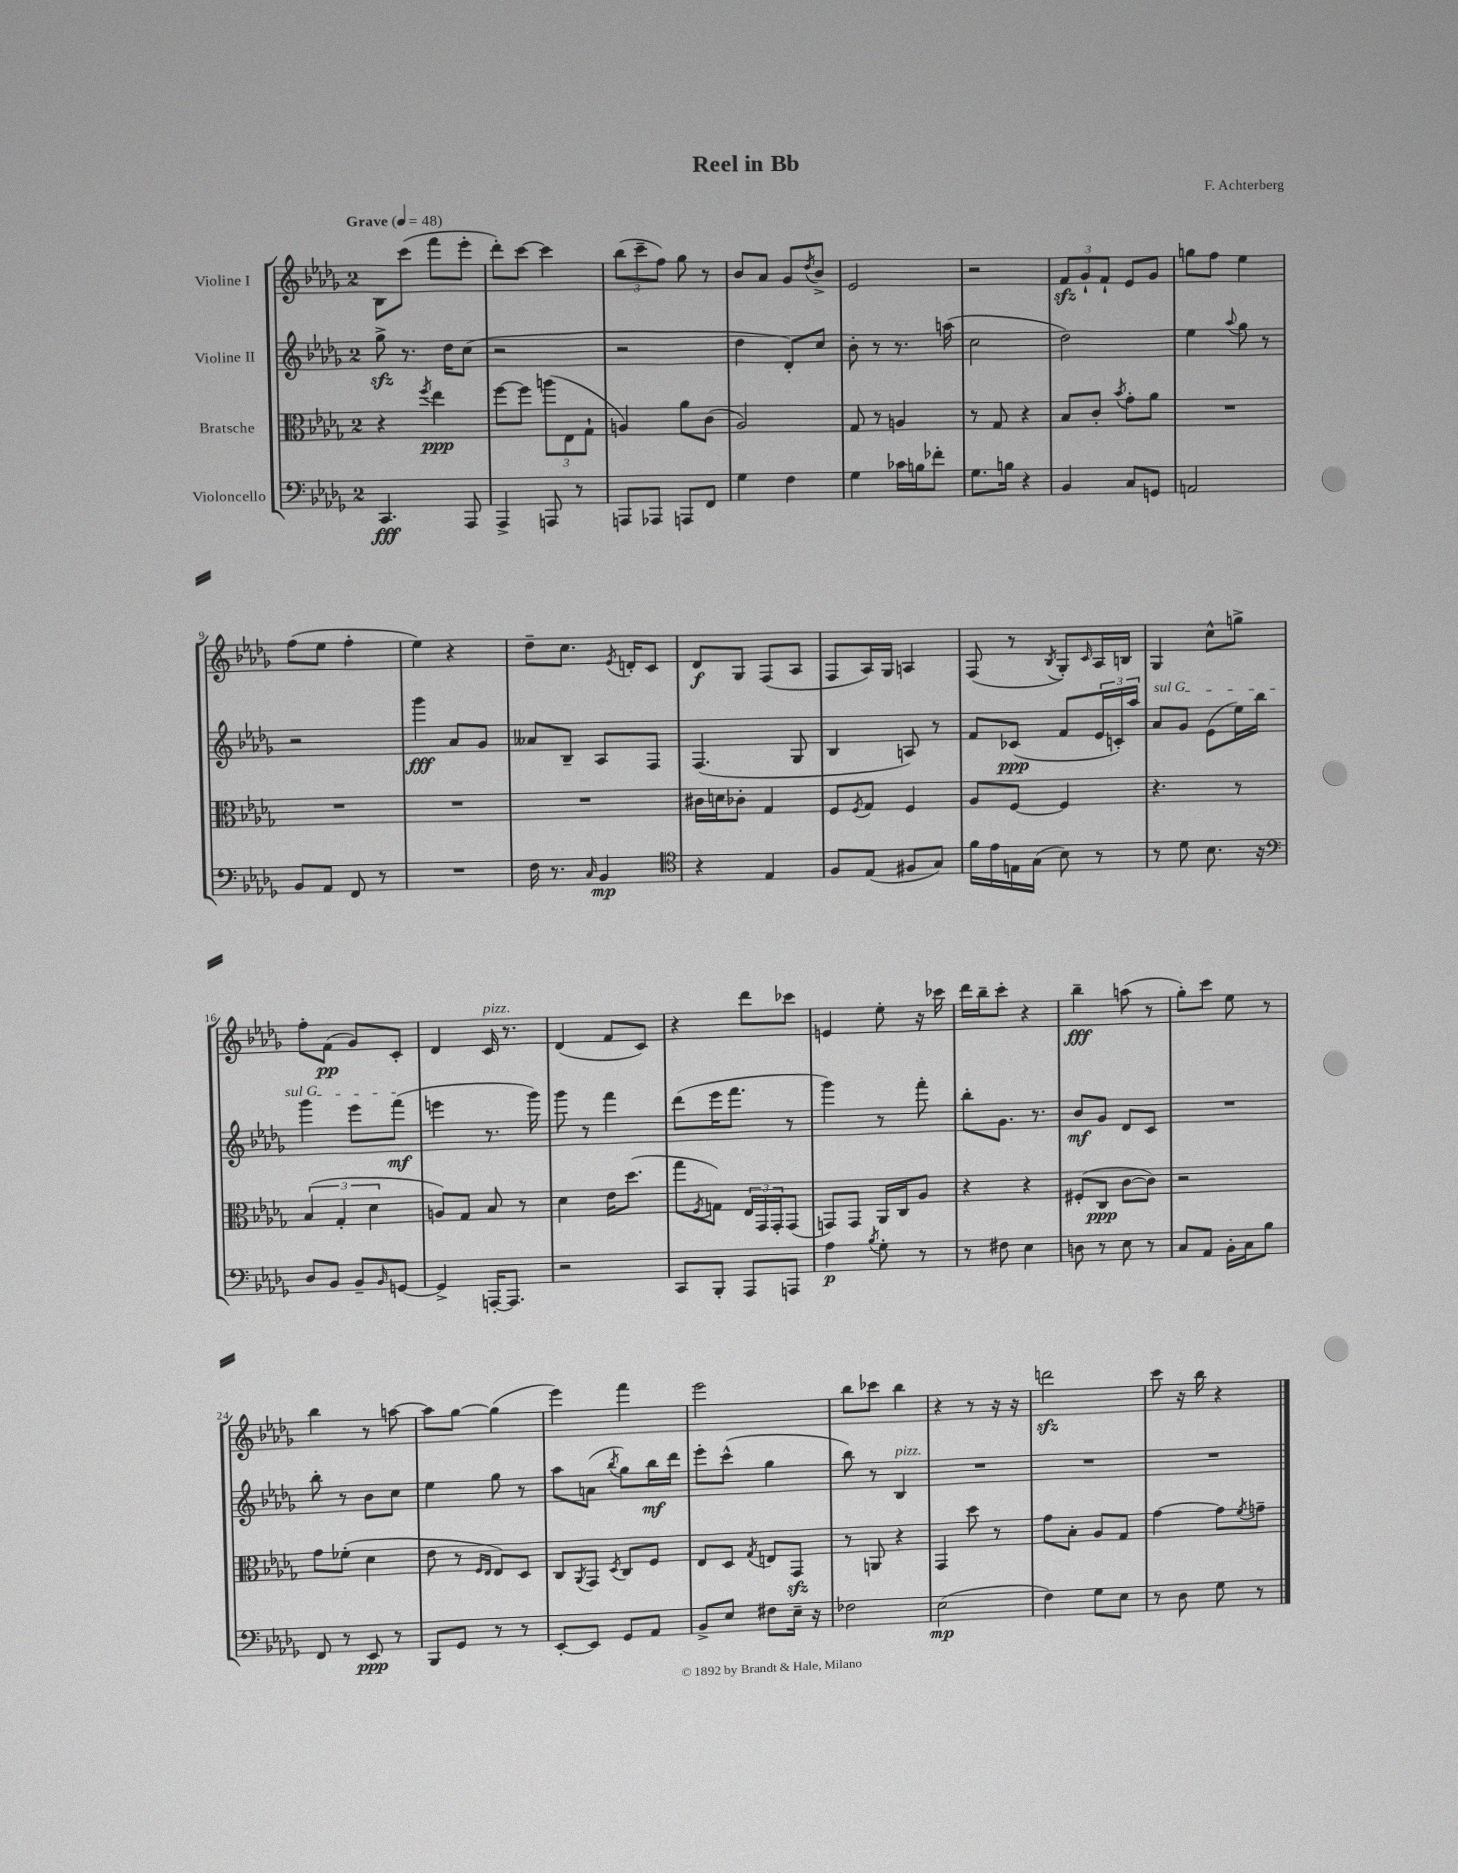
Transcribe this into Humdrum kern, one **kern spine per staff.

**kern	**dynam	**kern	**dynam	**kern	**dynam	**kern	**dynam
*part4	*part4	*part3	*part3	*part2	*part2	*part1	*part1
*staff4	*staff4	*staff3	*staff3	*staff2	*staff2	*staff1	*staff1
*I"Violoncello	*	*I"Bratsche	*	*I"Violine II	*	*I"Violine I	*
*clefF4	*	*clefC3	*	*clefG2	*	*clefG2	*
*k[b-e-a-d-g-]	*	*k[b-e-a-d-g-]	*	*k[b-e-a-d-g-]	*	*k[b-e-a-d-g-]	*
*M2/4	*	*M2/4	*	*M2/4	*	*M2/4	*
*MM48	*	*MM48	*	*MM48	*	*MM48	*
=1	=1	=1	=1	=1	=1	=1	=1
!	!	!	!	!	!	!LO:TX:a:B:t=Grave	!
4.CC/	fff	4r	.	8gg-zz^\	.	8B-\L	.
.	.	.	.	8.r	.	(8ccc\J	.
.	.	8qff/	.	.	.	.	.
.	.	4ee-\	ppp	.	.	8fff\L	.
.	.	.	.	16dd-\KL	.	.	.
8AAA-/	.	.	.	(8cc\J	.	8eee-'\J	.
=2	=2	=2	=2	=2	=2	=2	=2
4AAA-^/	.	[8ff\L	.	2r	.	8ddd-'\L)	.
.	.	8ff\J]	.	.	.	[8ccc\J	.
8AAAn/	.	(12aan\L	.	.	.	4ccc\]	.
.	.	12E-\	.	.	.	.	.
8r	.	.	.	.	.	.	.
.	.	12G-`\J	.	.	.	.	.
=3	=3	=3	=3	=3	=3	=3	=3
8AAAn/L	.	4An/)	.	2r	.	(12bb-\L	.
.	.	.	.	.	.	12ccc~\	.
8AAA-X/J	.	.	.	.	.	.	.
.	.	.	.	.	.	12ff\J)	.
8AAAn/L	.	8a-\L	.	.	.	8gg-\	.
8FF/J	.	(8c\J	.	.	.	8r	.
=4	=4	=4	=4	=4	=4	=4	=4
4G-\	.	2A-/)	.	4dd-\	.	8b-/L	.
.	.	.	.	.	.	8a-/J	.
4F\	.	.	.	8d-'/L)	.	8g-/L	.
.	.	.	.	.	.	8qdd-/	.
.	.	.	.	8cc/J	.	8b-^/J	.
=5	=5	=5	=5	=5	=5	=5	=5
4G-\	.	8G-/	.	8b-'\	.	2e-/	.
.	.	8r	.	8r	.	.	.
16c-X\LL	.	4An/	.	8.r	.	.	.
16Bn\J	.	.	.	.	.	.	.
8f-X'\J	.	.	.	.	.	.	.
.	.	.	.	(16aan\	.	.	.
=6	=6	=6	=6	=6	=6	=6	=6
8.G-\L	.	8r	.	2cc\	.	2r	.
.	.	8G-/	.	.	.	.	.
16Bn\Jk	.	.	.	.	.	.	.
4r	.	4r	.	.	.	.	.
=7	=7	=7	=7	=7	=7	=7	=7
4BB-/	.	8B-/L	.	2dd-\)	.	12fzz/L	.
.	.	.	.	.	.	12g-`/	.
.	.	8c'/J	.	.	.	.	.
.	.	.	.	.	.	12f`/J	.
.	.	8qb-/	.	.	.	.	.
8C/L	.	8g-'\L	.	.	.	8e-/L	.
8GGn/J	.	8a-\J	.	.	.	8g-/J	.
=8	=8	=8	=8	=8	=8	=8	=8
2AAn/	.	2r	.	4ee-\	.	8ggn\L	.
.	.	.	.	.	.	8ff\J	.
.	.	.	.	8qqaa-/	.	.	.
.	.	.	.	8gg-\	.	4ee-\	.
.	.	.	.	8r	.	.	.
!!LO:LB:g=z
=9	=9	=9	=9	=9	=9	=9	=9
8BB-/L	.	2r	.	2r	.	(8ff\L	.
8AA-/J	.	.	.	.	.	8ee-\J	.
8FF/	.	.	.	.	.	4ff'\	.
8r	.	.	.	.	.	.	.
=10	=10	=10	=10	=10	=10	=10	=10
2r	.	2r	.	4ggg-\	fff	4ee-\)	.
.	.	.	.	8a-/L	.	4r	.
.	.	.	.	8g-/J	.	.	.
=11	=11	=11	=11	=11	=11	=11	=11
16F\	.	2r	.	8a--X/L	.	8dd-~\L	.
8.r	.	.	.	.	.	.	.
.	.	.	.	8B-~/J	.	8.cc\J	.
16qqC/	.	.	.	.	.	.	.
4BB-/	mp	.	.	8A-/L	.	.	.
.	.	.	.	.	.	8qe-/	.
.	.	.	.	.	.	16dn'/KL	.
.	.	.	.	8F/J	.	8c/J	.
=12	=12	=12	=12	=12	=12	=12	=12
*clefC4	*	*	*	*	*	*	*
4r	.	16c#X\LL	.	(4.F/	.	8d-/L	f
.	.	16dn\J	.	.	.	.	.
.	.	8c-X'\J	.	.	.	8G-/J	.
4E-/	.	4G-/	.	.	.	(8F/L	.
.	.	.	.	8G-/	.	8A-/J	.
=13	=13	=13	=13	=13	=13	=13	=13
8F/L	.	8F/L	.	4B-/	.	8F/L	.
.	.	8qF/	.	.	.	.	.
(8E-/J	.	8G-/J	.	.	.	16A-/L)	.
.	.	.	.	.	.	16G-/JJ	.
8F#X/L	.	4F/	.	8An/)	.	4An/	.
8G-/J)	.	.	.	8r	.	.	.
=14	=14	=14	=14	=14	=14	=14	=14
16f\LL	.	8A-/L	.	8f/L	.	(8F/	.
16e-\	.	.	.	.	.	.	.
16En\	.	[8F/J	.	(8c-X/J	ppp	8r	.
(16G-\JJ	.	.	.	.	.	.	.
.	.	.	.	.	.	8qB-/	.
8B-\)	.	4F/]	.	8f/L	.	8G-'/L)	.
.	.	.	.	.	.	16qqc/	.
8r	.	.	.	24e-/L	.	16A-/L	.
.	.	.	.	24cn'/)	.	.	.
.	.	.	.	.	.	16Bn/JJ	.
.	.	.	.	24aa-/JJ	.	.	.
=15	=15	=15	=15	=15	=15	=15	=15
!	!	!	!	!LO:TX:a:i:t=sul G	!	!	!
8r	.	4.r	.	8a-/L	.	4G-/	.
8d-\	.	.	.	8g-/J	.	.	.
8.B-\	.	.	.	(8e-\L	.	8cc^^\L	.
.	.	8r	.	16ee-\L)	.	8ggn^\J	.
16r	.	.	.	16bb-\JJ	.	.	.
!!LO:LB:g=z
=16	=16	=16	=16	=16	=16	=16	=16
*clefF4	*	*	*	*	*	*	*
8D-/L	.	(6B-/	.	4ggg-\	.	8ff'\L	.
8BB-/J	.	.	.	.	.	(8f\J	pp
.	.	6G-'/	.	.	.	.	.
8BB-~/L	.	.	.	8eee-\L	.	8g-/L)	.
.	.	6d-\	.	.	.	.	.
16qqBB-/	.	.	.	.	.	.	.
[8GGn/J	.	.	.	(8fff\J	mf	8c'/J	.
=17	=17	=17	=17	=17	=17	=17	=17
4GG^/]	.	8An/L)	.	4eeen\	.	4d-/	.
.	.	8G-/J	.	.	.	.	.
!	!	!	!	!	!	!LO:TX:a:i:t=pizz.	!
[16AAAn'/KL	.	8B-/	.	8.r	.	16c/	.
8.AAA/J]	.	.	.	.	.	8.r	.
.	.	8r	.	.	.	.	.
.	.	.	.	16ggg-\)	.	.	.
=18	=18	=18	=18	=18	=18	=18	=18
2r	.	4d-\	.	8ggg-\	.	(4d-/	.
.	.	.	.	8r	.	.	.
.	.	16e-\KL	.	4fff\	.	8f/L	.
.	.	(8.dd-\J	.	.	.	.	.
.	.	.	.	.	.	8c/J)	.
=19	=19	=19	=19	=19	=19	=19	=19
8CC/L	.	8gg-\L	.	(8ddd-\L	.	4r	.
.	.	8qF/	.	.	.	.	.
8BBB-'/J	.	8Gn\J)	.	16eee-\K	.	.	.
.	.	.	.	8.fff\J	.	.	.
8AAA-/L	.	24E-/LL	.	.	.	8ddd-\L	.
.	.	24GG-/	.	.	.	.	.
.	.	24GG-'/J	.	.	.	.	.
8AAAn/J	.	(8GG-/J	.	8r	.	8ccc-X\J	.
=20	=20	=20	=20	=20	=20	=20	=20
4A-\	p	8GGn/L)	.	4ggg-\)	.	4en/	.
.	.	8GG/J	.	.	.	.	.
8qB-/	.	.	.	.	.	.	.
8G-'\	.	16AA-/LL	.	8r	.	8ee-'\	.
.	.	16C/J	.	.	.	.	.
8r	.	8A-/J	.	8fff'\	.	16r	.
.	.	.	.	.	.	16ccc-X\	.
=21	=21	=21	=21	=21	=21	=21	=21
8r	.	4r	.	8bb-'\L	.	16ddd-\LL	.
.	.	.	.	.	.	16bb-~\J	.
8F#X\	.	.	.	8.g-\J	.	8ccc'\J	.
4E-\	.	4r	.	.	.	4r	.
.	.	.	.	8.r	.	.	.
=22	=22	=22	=22	=22	=22	=22	=22
8Dn\	.	(8F#X'/L	.	8b-/L	mf	4bb-~\	fff
8r	.	8C/J	ppp	8g-/J	.	.	.
8E-\	.	[8c\L	.	8d-/L	.	(8aan\	.
8r	.	8c\J])	.	8c/J	.	8r	.
=23	=23	=23	=23	=23	=23	=23	=23
8C/L	.	2r	.	2r	.	8gg-'\L)	.
8AA-/J	.	.	.	.	.	8ccc\J	.
16BB-'\LL	.	.	.	.	.	8ee-\	.
16C\J	.	.	.	.	.	.	.
8B-\J	.	.	.	.	.	8r	.
!!LO:LB:g=z
=24	=24	=24	=24	=24	=24	=24	=24
8FF/	.	8g-\L	.	8bb-'\	.	4bb-\	.
8r	.	(8f-X'\J	.	8r	.	.	.
8EE-/	ppp	4d-\	.	8b-\L	.	8r	.
8r	.	.	.	8cc\J	.	[8aan\	.
=25	=25	=25	=25	=25	=25	=25	=25
8BBB-/L	.	8e-\	.	4ee-\	.	8aa\L]	.
8GG-/J	.	8r	.	.	.	[8gg-\J	.
.	.	16qqF/LL	.	.	.	.	.
.	.	16qqE-/JJ	.	.	.	.	.
8r	.	8E-/L)	.	8gg-\	.	(4gg-\]	.
8r	.	8D-/J	.	8r	.	.	.
=26	=26	=26	=26	=26	=26	=26	=26
[8EE-'/L	.	8C/L	.	8aa-\L	.	4eee-\)	.
.	.	8qAA-/	.	.	.	.	.
8EE-/J]	.	8GG-/J	.	(8an\J	.	.	.
.	.	8qD-/	.	8qbb-/	.	.	.
8GG-/L	.	8C/L	.	8gg-\L)	.	4fff\	.
8AA-/J	.	8F/J	.	16bb-\L	mf	.	.
.	.	.	.	16ddd-\JJ	.	.	.
=27	=27	=27	=27	=27	=27	=27	=27
8BB-^/L	.	8E-/L	.	8eee-'\L	.	2eee-\	.
8E-/J	.	8D-/J	.	(8ccc^^\J	.	.	.
.	.	8qG-/	.	.	.	.	.
8F#X\L	.	8En/L	.	4gg-\	.	.	.
16E-~\Jk	.	8GG-zz/J	.	.	.	.	.
16r	.	.	.	.	.	.	.
=28	=28	=28	=28	=28	=28	=28	=28
2F-X\	.	8r	.	8bb-\)	.	8bb-\L	.
.	.	8AAn/	.	8r	.	8ccc-X\J	.
!	!	!	!	!LO:TX:a:i:t=pizz.	!	!	!
.	.	4r	.	4B-/	.	4bb-\	.
=29	=29	=29	=29	=29	=29	=29	=29
(2E-\	mp	4GG-/	.	2r	.	4r	.
.	.	8dd-\	.	.	.	8r	.
.	.	8r	.	.	.	16r	.
.	.	.	.	.	.	16r	.
=30	=30	=30	=30	=30	=30	=30	=30
4F\)	.	8g-\L	.	2r	.	2dddnzz\	.
.	.	8B-'\J	.	.	.	.	.
8G-\L	.	8A-/L	.	.	.	.	.
8E-\J	.	8G-/J	.	.	.	.	.
=31	=31	=31	=31	=31	=31	=31	=31
8r	.	[4g-\	.	2r	.	8ccc\	.
8D-\	.	.	.	.	.	16r	.
.	.	.	.	.	.	16bb-\	.
8G-\	.	8g-\L]	.	.	.	4r	.
.	.	8qf/	.	.	.	.	.
8r	.	8gn~\J	.	.	.	.	.
==	==	==	==	==	==	==	==
*-	*-	*-	*-	*-	*-	*-	*-
